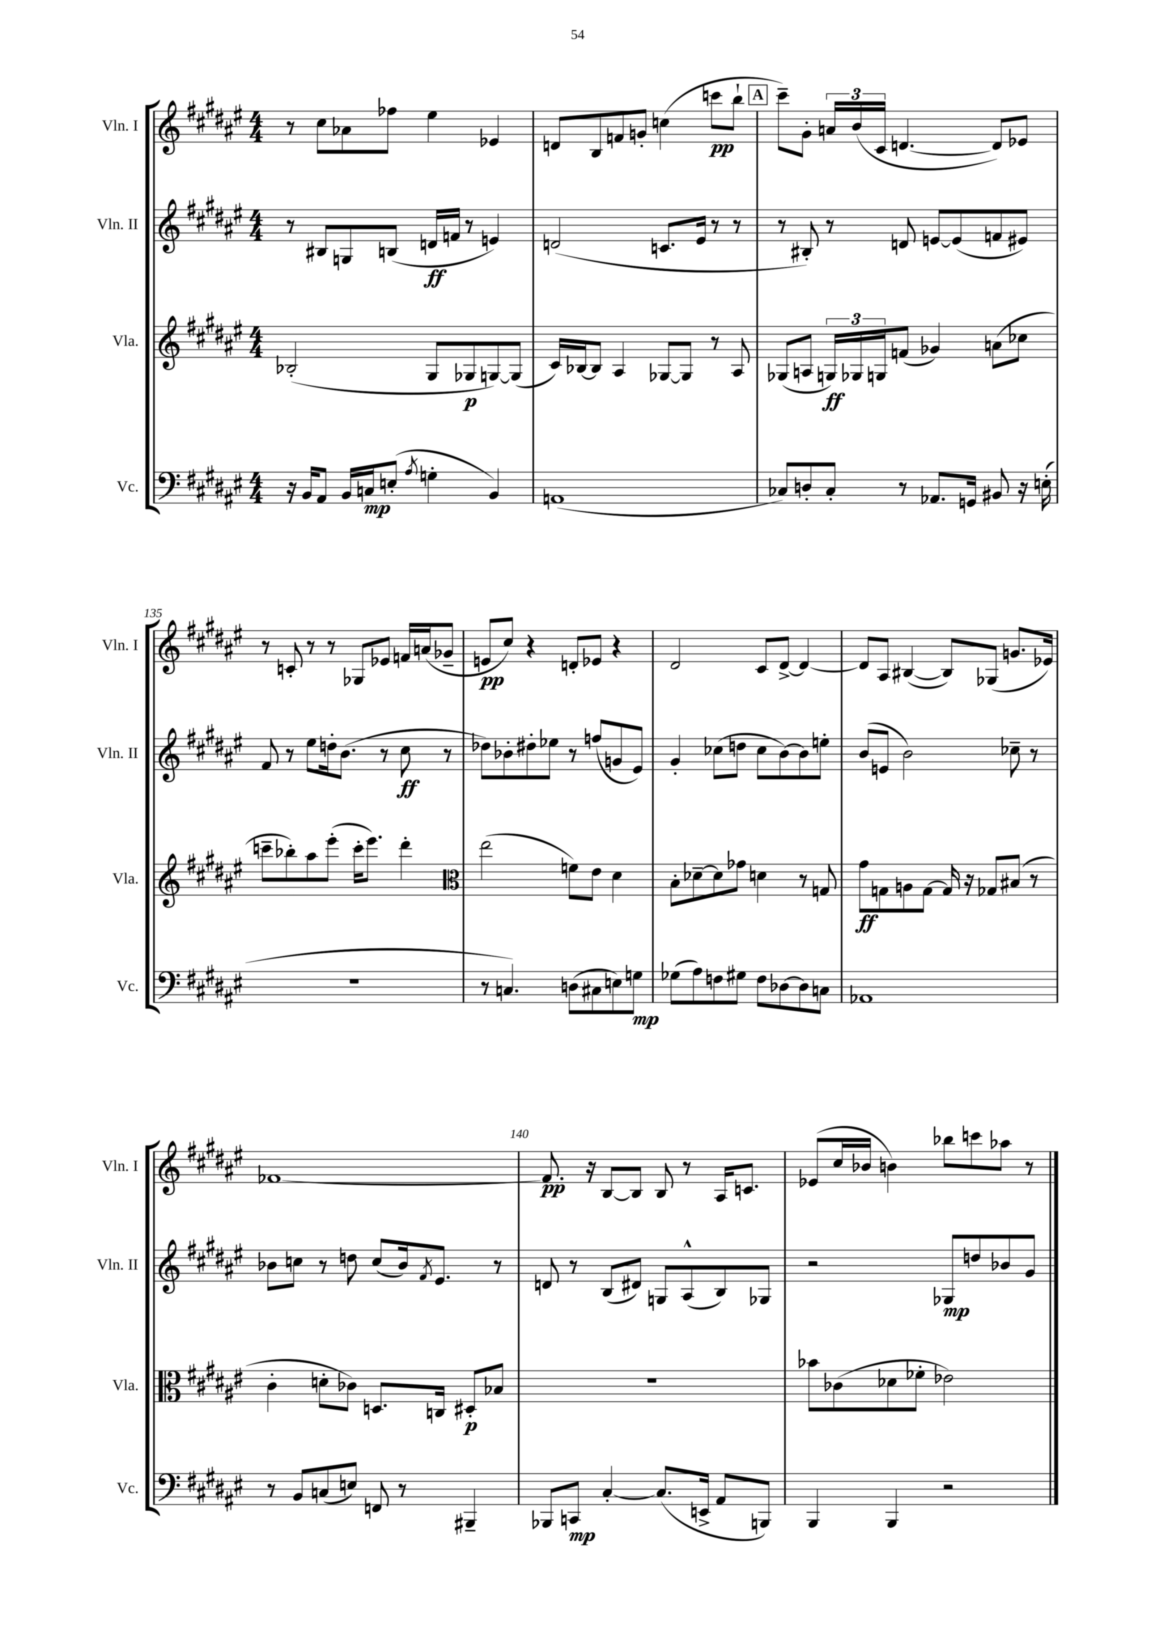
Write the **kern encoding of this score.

**kern	**dynam	**kern	**dynam	**kern	**dynam	**kern	**dynam
*part4	*part4	*part3	*part3	*part2	*part2	*part1	*part1
*staff4	*staff4	*staff3	*staff3	*staff2	*staff2	*staff1	*staff1
*I"Vc.	*	*I"Vla.	*	*I"Vln. II	*	*I"Vln. I	*
*I'Vc.	*	*I'Vla.	*	*I'Vln. II	*	*I'Vln. I	*
*clefF4	*	*clefG2	*	*clefG2	*	*clefG2	*
*k[f#c#g#d#a#e#]	*	*k[f#c#g#d#a#e#]	*	*k[f#c#g#d#a#e#]	*	*k[f#c#g#d#a#e#]	*
*M4/4	*	*M4/4	*	*M4/4	*	*M4/4	*
=132	=132	=132	=132	=132	=132	=132	=132
16r	.	(2B-X'/	.	8r	.	8r	.
16BB/KL	.	.	.	.	.	.	.
8AA#/J	.	.	.	8B#X/L	.	8cc#\L	.
16BB/LL	.	.	.	8Gn/	.	8a-X\	.
16Cn/J	mp	.	.	.	.	.	.
(8En'/J	.	.	.	(8Bn/J	.	8ff-X\J	.
8qA#/	.	.	.	.	.	.	.
4Gn'\	.	8G#/L	.	16dn/LL	ff	4ee#\	.
.	.	.	.	16fn/JJ	.	.	.
.	.	8G-X/	p	8r	.	.	.
4BB/)	.	[8Gn/)	.	4en/)	.	4e-X/	.
.	.	(8G/J]	.	.	.	.	.
=133	=133	=133	=133	=133	=133	=133	=133
(1AAn	.	16c#/LL)	.	(2dn/	.	8dn/L	.
.	.	[16B-X/J	.	.	.	.	.
.	.	8B-/J]	.	.	.	8B/	.
.	.	4A#/	.	.	.	8fn/	.
.	.	.	.	.	.	8gn'/J	.
.	.	[8G-X/L	.	8.cn/L	.	(4ccn\	.
.	.	8G-/J]	.	.	.	.	.
.	.	.	.	16e#/Jk	.	.	.
.	.	8r	.	8r	.	8cccn\L	pp
.	.	8A#/	.	8r	.	8bb`\J	.
!!LO:REH:place=s1:t=A
=134	=134	=134	=134	=134	=134	=134	=134
8C-X/L)	.	(8G-X/L	.	8r	.	8ccc#~\L)	.
8Dn'/	.	8An/J	.	8B#X'/)	.	8g#'\J	.
8C-'/J	.	24Gn/LL)	ff	8r	.	24an/LL	.
.	.	24G-X/	.	.	.	(24b/	.
.	.	24Gn/J	.	.	.	24c#/JJ	.
8r	.	(8fn/J	.	8dn/	.	[4.dn/	.
8.AA-X/L	.	4g-X/)	.	[8en/L	.	.	.
.	.	.	.	(8e/]	.	.	.
16GGn/Jk	.	.	.	.	.	.	.
8BB#X/	.	(8an\L	.	8fn/	.	8d/L])	.
16r	.	8cc-X\J	.	8e#X/J)	.	8e-X/J	.
(16En'\	.	.	.	.	.	.	.
!!LO:LB:g=z
=135	=135	=135	=135	=135	=135	=135	=135
1r	.	8cccn~\L	.	8f#/	.	8r	.
.	.	8bb-X'\)	.	8r	.	8cn'/	.
.	.	8aa#\	.	8ee#\L	.	8r	.
.	.	(8eee#'\J	.	16ddn'\k	.	8r	.
.	.	.	.	(8.b\J	.	.	.
.	.	16ccc'\KL	.	.	.	8G-X/L	.
.	.	8.eee#\J)	.	.	.	.	.
.	.	.	.	8r	.	8e-X/J	.
.	.	4ddd#'\	.	8cc#\	ff	16fn/LL	.
.	.	.	.	.	.	(16an/J	.
.	.	.	.	8r	.	8g-X~/J	.
=136	=136	=136	=136	=136	=136	=136	=136
*	*	*clefC3	*	*	*	*	*
8r	.	(2ee#\	.	8dd-X\L)	.	8en/L	pp
4.Cn/)	.	.	.	8b-X'\	.	8cc#/J)	.
.	.	.	.	8dd#X'\	.	4r	.
.	.	.	.	8ee-X\J	.	.	.
(8Dn\L	.	8fn\L)	.	8r	.	8dn'/L	.
8C#X\	.	8e#\J	.	(8ffn/L	.	8e-X/J	.
8En\)	.	4d#\	.	8gn/	.	4r	.
8Gn\J	mp	.	.	8e#/J)	.	.	.
=137	=137	=137	=137	=137	=137	=137	=137
(8G-X\L	.	8B'\L	.	4g#'/	.	2d#/	.
8A#\)	.	[8d-X~\	.	.	.	.	.
8Fn\	.	8d-\]	.	(8cc-X\L	.	.	.
8G#X\J	.	8g-X\J	.	8ddn\J	.	.	.
8F\L	.	4dn\	.	8cc-\L	.	8c#/L	.
[8D-X\	.	.	.	[8b\)	.	[8d#^/J	.
8D-\]	.	8r	.	8b\]	.	4d#/_	.
8Cn\J	.	8Gn/	.	8een'\J	.	.	.
=138	=138	=138	=138	=138	=138	=138	=138
1AA-X	.	8g#\L	ff	(8b/L	.	8d#/L]	.
.	.	8Gn\	.	8en/J	.	8A#/J	.
.	.	8An\	.	2b\)	.	([4B#X/	.
.	.	[8G\J	.	.	.	.	.
.	.	16G/]	.	.	.	8B#/L])	.
.	.	16r	.	.	.	.	.
.	.	8G-X/L	.	.	.	(8G-X/J	.
.	.	(8B#X/J	.	8cc-X~\	.	8.gn/L	.
.	.	8r	.	8r	.	.	.
.	.	.	.	.	.	16e-X/Jk)	.
!!LO:LB:g=z
=139	=139	=139	=139	=139	=139	=139	=139
8r	.	4c#'\	.	8b-X\L	.	[1f-X	.
8BB/L	.	.	.	8ccn\J	.	.	.
(8Cn/	.	8dn'\L	.	8r	.	.	.
8En/J)	.	8c-X\J)	.	8ddn\	.	.	.
8FFn/	.	8.Dn/L	.	(8cc/L	.	.	.
8r	.	.	.	16b-/k)	.	.	.
.	.	.	.	8qf#/	.	.	.
.	.	16Cn/Jk	.	8.e#/J	.	.	.
4BBB#X~/	.	8D#X'/L	p	.	.	.	.
.	.	8B-X/J	.	8r	.	.	.
=140	=140	=140	=140	=140	=140	=140	=140
8BBB-X/L	.	1r	.	8dn/	.	8.f-/]	pp
8CCn/J	mp	.	.	8r	.	.	.
.	.	.	.	.	.	16r	.
[4C#'/	.	.	.	(8B/L	.	[8B/L	.
.	.	.	.	8d#X/J)	.	8B/J]	.
(8.C#/L]	.	.	.	8Gn/L	.	8B/	.
.	.	.	.	(8A#^^/	.	8r	.
16EEn^/Jk	.	.	.	.	.	.	.
8AA#/L	.	.	.	8B/)	.	16A#/KL	.
.	.	.	.	.	.	8.cn/J	.
8BBBn/J)	.	.	.	8G-X/J	.	.	.
=141	=141	=141	=141	=141	=141	=141	=141
4BBB/	.	8b-X\L	.	2r	.	(8e-X/L	.
.	.	(8c-X\	.	.	.	16cc#/L	.
.	.	.	.	.	.	16b-X/JJ	.
4BBB/	.	8d-X\	.	.	.	4bn\)	.
.	.	8f-X'\J	.	.	.	.	.
2r	.	2e-X\)	.	8G-X/L	mp	8bb-X\L	.
.	.	.	.	8ddn/	.	8cccn\	.
.	.	.	.	8b-X/	.	8aa-X\J	.
.	.	.	.	8g#/J	.	8r	.
==	==	==	==	==	==	==	==
*-	*-	*-	*-	*-	*-	*-	*-
